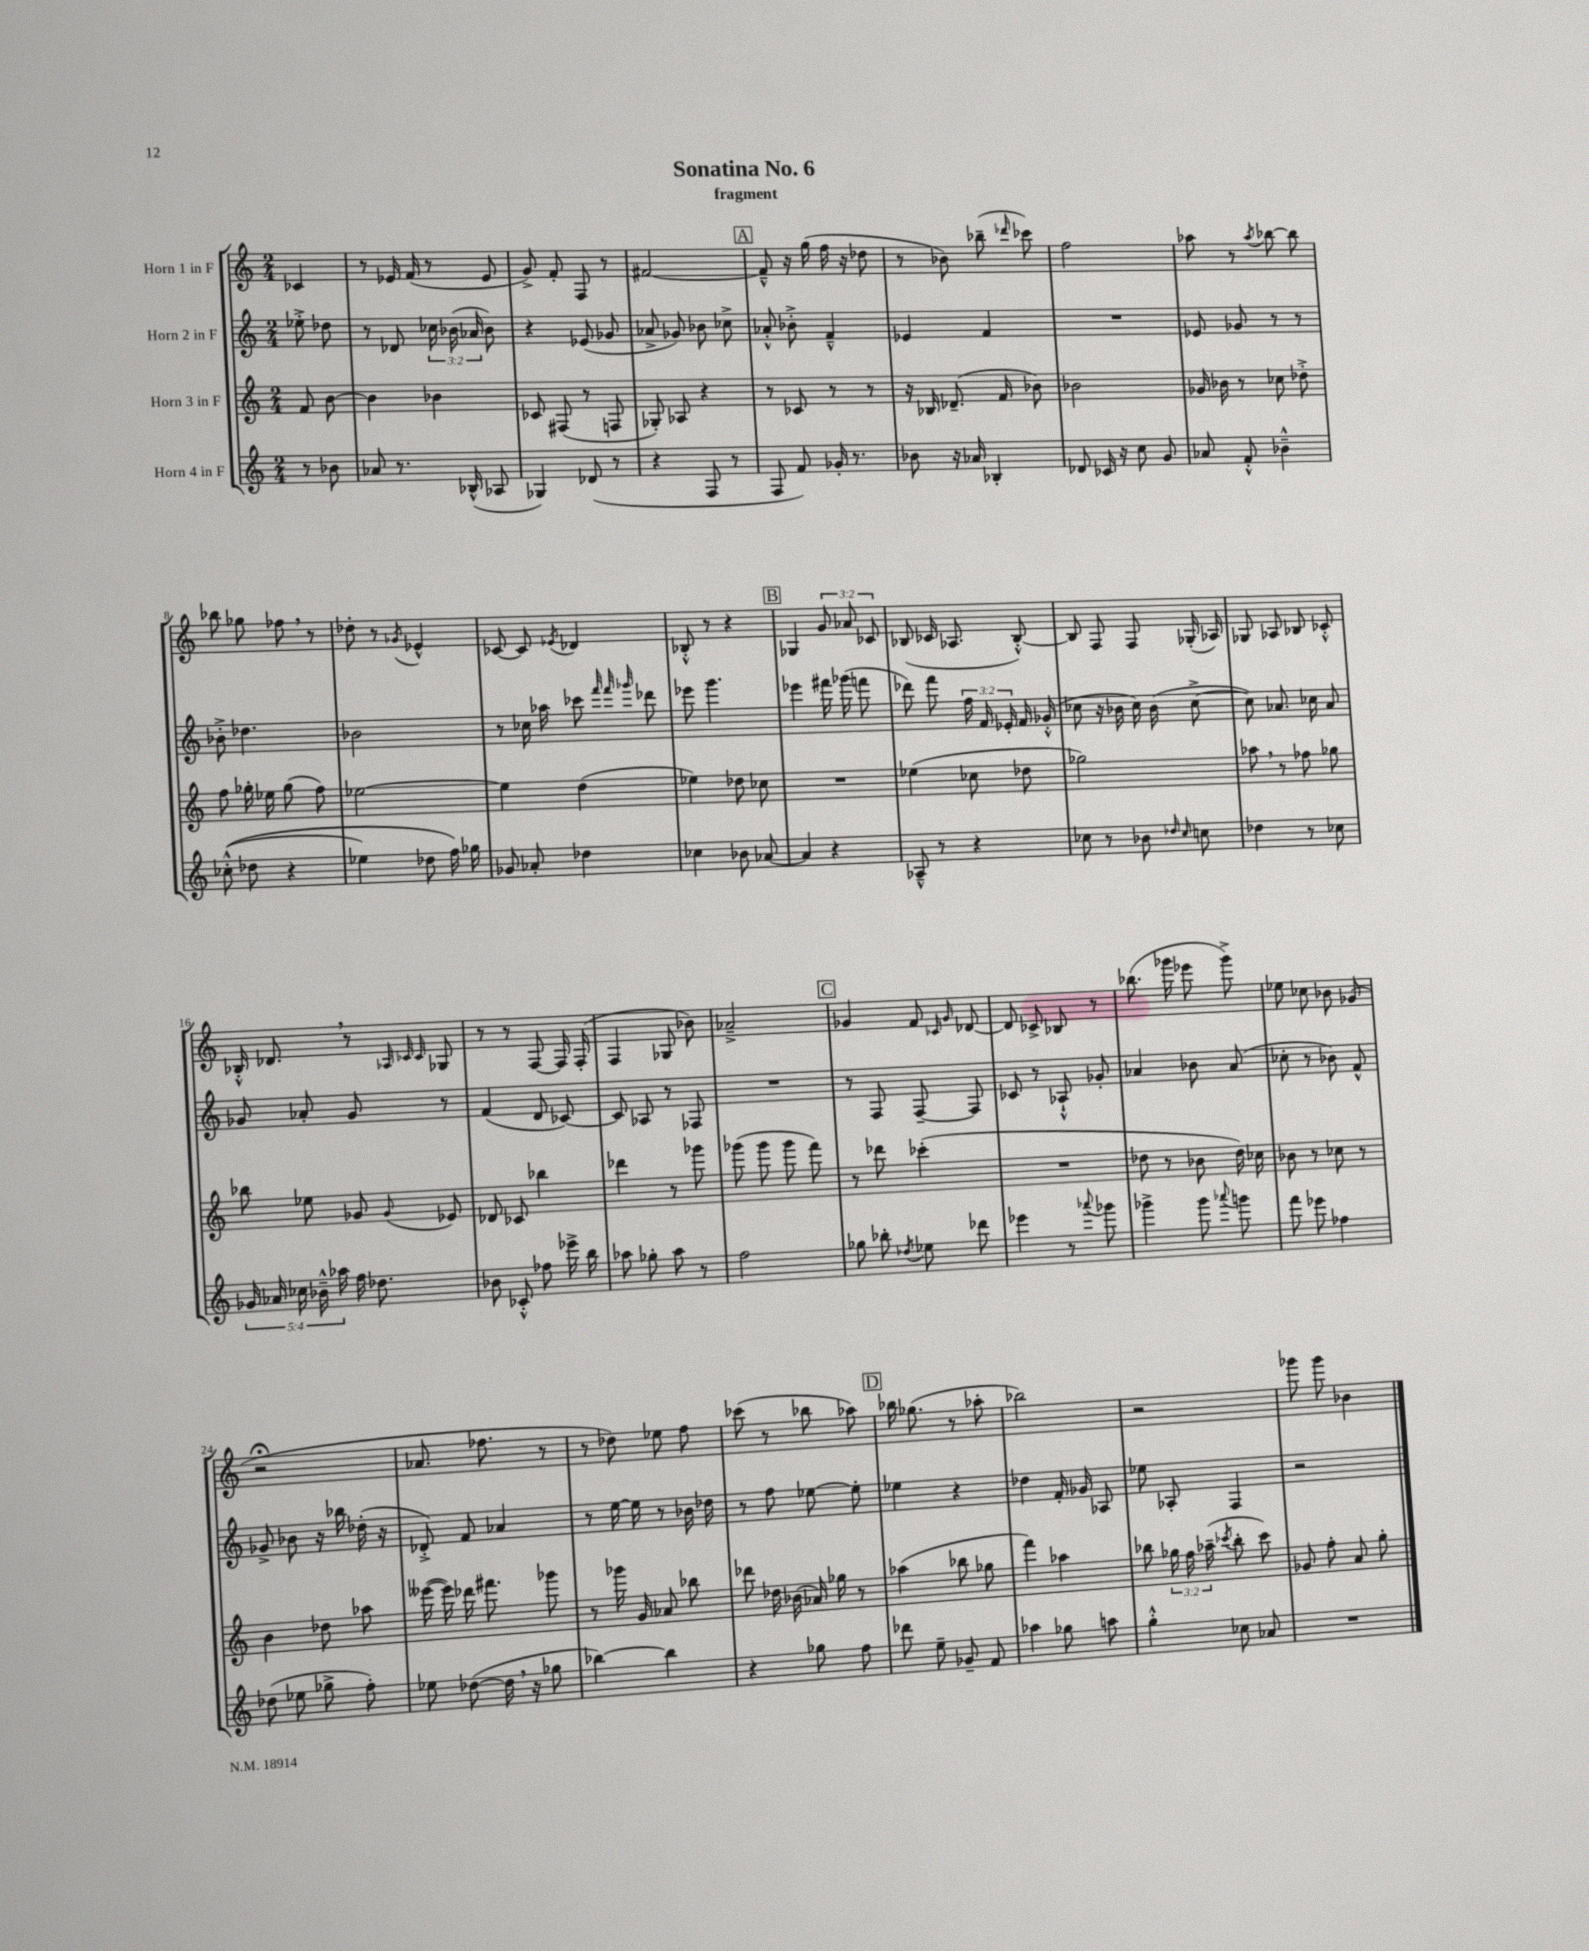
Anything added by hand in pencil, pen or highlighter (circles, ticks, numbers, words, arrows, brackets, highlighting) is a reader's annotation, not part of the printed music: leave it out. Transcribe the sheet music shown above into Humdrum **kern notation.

**kern	**kern	**kern	**kern
*part4	*part3	*part2	*part1
*staff4	*staff3	*staff2	*staff1
*I"Horn 4 in F	*I"Horn 3 in F	*I"Horn 2 in F	*I"Horn 1 in F
*clefG2	*clefG2	*clefG2	*clefG2
*k[]	*k[]	*k[]	*k[]
*M2/4	*M2/4	*M2/4	*M2/4
=	=	=	=
8r	8f/	8ee-X'^\	4c-X/
8b-X\	[8b\	8dd-X\	.
=1	=1	=1	=1
8a-X/	4b\]	8r	8r
8.r	.	8d-X/	16e-X/
.	.	.	(16f/
.	4b-X\	24cc-X\	8r
.	.	(24b-X\	.
(16B-X^^/	.	.	.
.	.	24a-X/	.
8A-X/	.	8b-\)	8e-/
=2	=2	=2	=2
4G-X/)	8c-X/	4r	8g^/)
.	(8F#X/	.	8f'/
(8d-X/	8r	(8e-X/	8F/
8r	8Fn/	8g-X/	8r
=3	=3	=3	=3
4r	8G-X'/)	8a-X^/	[2f#X/
.	8A-X/	8g-X/)	.
8F/	4r	8b-X\	.
8r	.	8cc-X^\	.
!!LO:REH:place=s1:t=A
=4	=4	=4	=4
8F/	8r	8a-X'^^/	8f#~^^/]
8f/)	8c-X/	8b-X'^\	16r
.	.	.	(16gg\
16g-X'/	8r	4f~^^/	16ff\
8.r	.	.	16r
.	8r	.	8dd-X\
=5	=5	=5	=5
8b-X\	16r	4e-X/	8r
.	16B-X/	.	.
16r	(8.d-X~/	.	8b-X\)
16a-X/	.	.	.
4B-X'/	.	4f/	(8bb-X~\
.	16f/	.	.
.	.	.	16qqddd-X/
.	8b-X\)	.	8ccc-X\)
=6	=6	=6	=6
8d-X/	2b-X\	2r	2ff\
16c-X/	.	.	.
16r	.	.	.
8cc\	.	.	.
8g/	.	.	.
=7	=7	=7	=7
8a-X/	16g-X/	8e-X/	8aa-X\
.	16b-X\	.	.
8f'^^/	8r	8g-X/	8r
.	.	.	8qaa-/
4b-X~^^\	8cc-X\	8r	[8bb-X\
.	8dd-X'^\	8r	8bb-\]
!!LO:LB:g=z
=8	=8	=8	=8
((8cc-X'^^\	8ff\	8b-X'^\	8bb-X\
8dd-X\	16gg-X'\	4.dd-X\	8gg-X\
.	16ee-X\	.	.
4r	(8gg-\	.	8ff-X,\
.	8ff\)	.	8r
=9	=9	=9	=9
4ee-X\)	[2ee-X\	2b-X\	8dd-X'\
.	.	.	8r
.	.	.	8qg-X/
8dd-X\	.	.	4e-X^^/
16ff\)	.	.	.
16gg-X\	.	.	.
=10	=10	=10	=10
8g-X/	4ee-\]	8r	[8c-X/
8a-X'/	.	16cc-X\	8c-/]
.	.	16aa-X\	.
.	.	.	8qe-X/
4dd-X\	(4dd\	8ccc-X\	4d-X/
.	.	32qqfff/	.
.	.	32qqfff/	.
.	.	32qqggg-X/	.
.	.	8ddd-X\	.
=11	=11	=11	=11
4cc-X\	4ee-X\)	8eee-X\	8B-X'^^/
.	.	4.ggg\	8r
8b-X\	8dd-X\	.	4r
[8a-X/	8cc-X\	.	.
!!LO:REH:place=s1:t=B
=12	=12	=12	=12
4a-/]	2r	4eee-X\	4G-X/
4r	.	16fff#X\	12g/
.	.	(16ggg-X\	.
.	.	.	12a-X/
.	.	8fffn\	.
.	.	.	12c-X/
=13	=13	=13	=13
8A-X~^^/	(4ee-X\	8ddd-X\)	(8B-X/
8r	.	8fff\	16c-X/
.	.	.	8.A-X/
4r	8cc-X\	24ff\	.
.	.	24f/	.
.	.	24e-X'/	.
.	8dd-X\	16f/	[8B-'^^/)
.	.	(16g-X'^^/	.
=14	=14	=14	=14
8cc-X\	2gg-X\)	8cc-X\	8B-/]
8r	.	16r	8F/
.	.	16b-X\	.
8b-X\	.	16cc-\)	8F/
.	.	(16b-\	.
16qqdd-X/	.	.	.
16qqcc-/	.	.	.
8ccn\	.	[8cc-^\	(16G-X'/
.	.	.	16A-X/)
=15	=15	=15	=15
4dd-X\	8aa-X,\	8cc-\])	8G-X/
.	8r	8.a-X/	8A-X/
8r	8ff-X\	.	8B-X/
.	.	16cc-X\	.
8cc-X\	8gg-X\	8a-/	8c-X'^^/
!!LO:LB:g=z
=16	=16	=16	=16
20g-X/	8bb-X\	8g-X/	16B-X'^^/
20a-X/	.	.	.
.	.	.	8.d-X,/
20cc-X\	.	.	.
.	8ee-X\	8a-X'/	.
20b-X~^^\	.	.	.
20aa-X\	.	.	.
16ff\	8g-X/	8g-/	8r
8.dd-X\	.	.	.
.	.	.	32qqA-X/
.	.	.	32qqc-X/
.	8qqg-/	.	32qqc-/
.	8e-X/	8r	8G-X/
=17	=17	=17	=17
8b-X\	8d-X/	(4f/	8r
8c-X'^^/	8c-X/	.	8r
8ff-X\	4bb-X\	8d/	[8F/
16eee-X^\	.	[8c-X/)	16F/]
16bb\	.	.	(16F'/
=18	=18	=18	=18
8aa-X\	4ddd-X\	8c-/]	4F/
8gg-X'\	.	8A-X/	.
8aa-\	8r	8r	8G-X/
8r	8ggg-X\	8F-X/	8b-X\)
=19	=19	=19	=19
2ff\	(8ggg-X\	2r	2a-X~^/
.	8ggg-\	.	.
.	8ggg-\	.	.
.	8fff\)	.	.
!!LO:REH:place=s1:t=C
=20	=20	=20	=20
8gg-X\	8r	8r	4g-X/
8bb-X'\	8ddd-X\	8F/	.
8qdd-X/	.	.	.
8ee-X\	(4ccc-X'\	[8F~/	8f/
.	.	.	16qqc-X/
.	.	.	16qqg-/
8ddd-X\	.	8F/]	[8d-X/
=21	=21	=21	=21
4eee-X\	2r	8c-X/	8d-/]
.	.	8r	8c-X^/
8r	.	8A-X`^^/	8B-X/
8qqaaa-X/	.	.	.
8ggg-X\	.	8g-X'/	8r
=22	=22	=22	=22
4ggg-X^\	8dd-X\	4a-X/	(8.bb-X\
.	8r	.	.
.	.	.	16ggg-X\
8ggg-\	8b-X\	8b-X\	8eee-X\
8qqaaa-X/	.	.	.
8gggn\	16dd-\)	(8a-/	8ggg-^\)
.	16cc-X\	.	.
=23	=23	=23	=23
8fff\	8b-X\	8cc-X'\	8ee-X\
8eee-X\	8r	8r	8cc-X\
4ff-X\	8cc-X\	8b-X\)	8b-X\
.	8r	8f^^/	(8g-X/
!!LO:LB:g=z
=24	=24	=24	=24
(8dd-X\	4b\	8g-X^/	2r;<
8ee-X\	.	8b-X\	.
8gg-X^\	8dd-X\	16r	.
.	.	16bb-X\	.
8ff'\)	8aa-X\	(16dd-X'\	.
.	.	16r	.
=25	=25	=25	=25
8ee-X\	([16eee--X\	8d-X'^/)	8.a-X/
.	16eee--\])	.	.
([8dd-X\	16ddd-X\	8f/	.
.	8.fff#X\	.	8.ff-X\
16dd-,\]	.	4a-X/	.
16r	.	.	.
8gg-X\	8ggg-X\	.	8r
=26	=26	=26	=26
[4bb-X\)	8r	8r	8r
.	16ggg-X\	[16ee\	8dd-X\)
.	16g/	16ee\]	.
4bb-\]	8a-X/	8r	8ee-X\
.	8bb-X\	16b-X\	8ff\
.	.	16dd-X\	.
=27	=27	=27	=27
4r	8ddd-X\	8r	(8ccc-X\
.	16dd-X\	8ff\	8r
.	(16b-X\	.	.
8gg-X\	16a-X/)	[8ee-X\	8bb-X\
.	16gg-X\	.	.
8ff\	8r	8ee-'\]	8aa-X\)
!!LO:REH:place=s1:t=D
=28	=28	=28	=28
8ddd-X\	(4aa-X\	4ee-X\	16bb-X\
.	.	.	(8.gg-X\
8ee~\	.	.	.
8g-X~/	8bb-X\	4r	8r
8f/	8gg-X\	.	8aa-X'\
=29	=29	=29	=29
4aa-X\	4fff\)	4dd-X\	2bb-X\)
8gg-X\	4aa-X\	16f'/	.
.	.	16g-X/	.
8aan\	.	8A-X/	.
=30	=30	=30	=30
4gg'^^\	8bb-X\	8ee-X\	2r
.	24gg-X\	8A-X'/	.
.	24ff\	.	.
.	(24aa-X~\	.	.
.	8qccc-X/	.	.
8cc-X\	8bb-'\	4F/	.
8a-X/	8ccc-\)	.	.
=31	=31	=31	=31
2r	8g-X/	2r	8ggg-X\
.	8ff'\	.	8ggg-\
.	8a/	.	4b-X\
.	8gg'\	.	.
==	==	==	==
*-	*-	*-	*-
